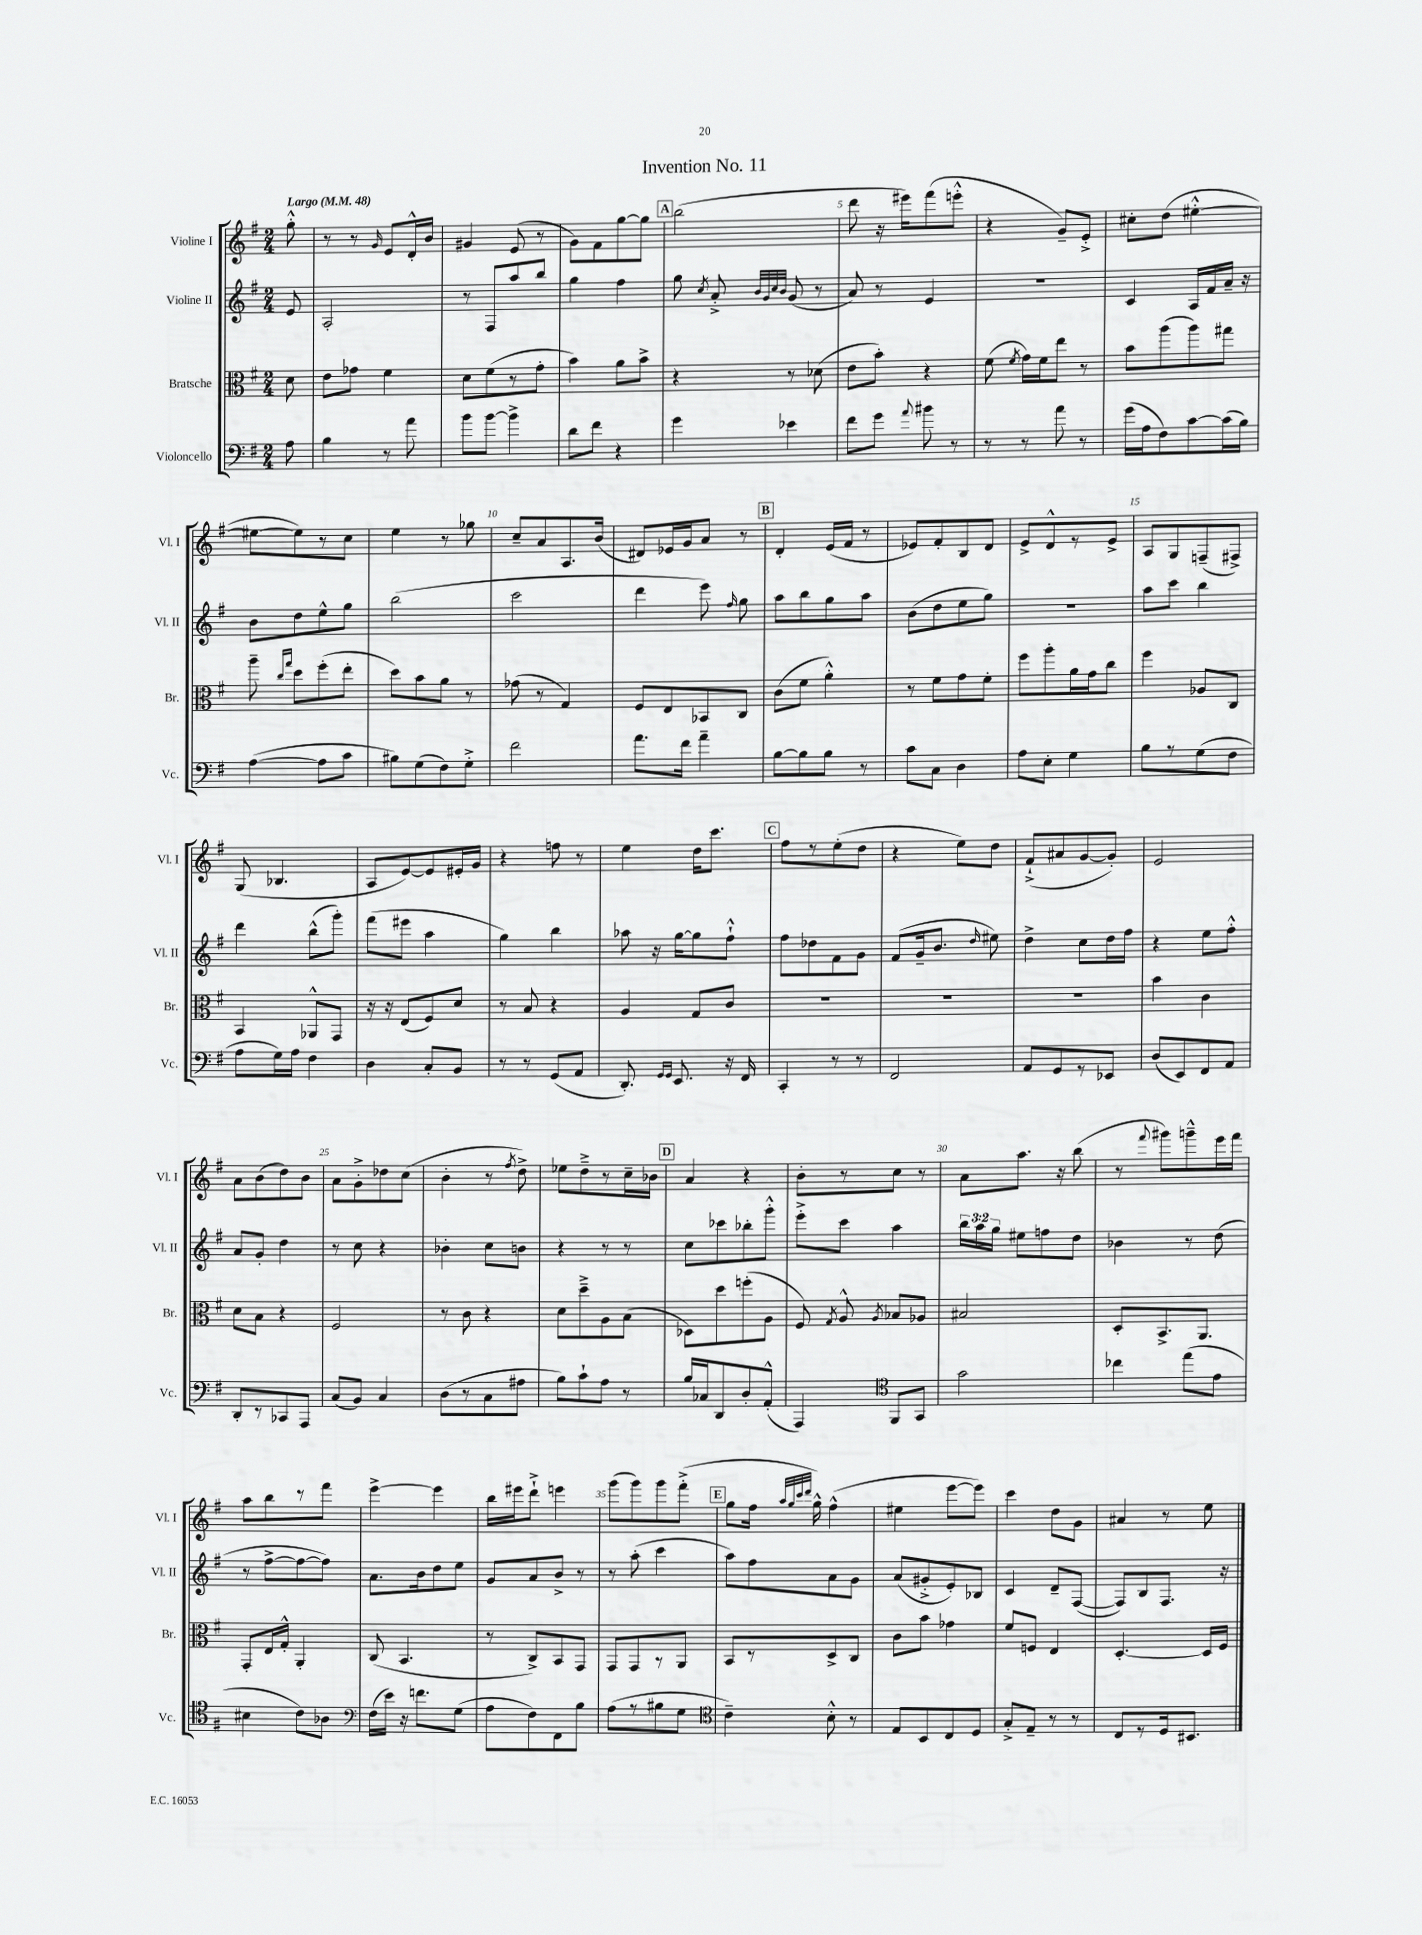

**kern	**kern	**kern	**kern
*staff4	*staff3	*staff2	*staff1
*clefF4	*clefC3	*clefG2	*clefG2
*k[f#]	*k[f#]	*k[f#]	*k[f#]
*M2/4	*M2/4	*M2/4	*M2/4
*MM48	*MM48	*MM48	*MM48
8A	8d	8e	8gg'^^
=	=	=	=
4B	8e	2A'	8r
.	8g-	.	8r
.	.	.	16qqg
8r	4f#	.	8e
8a	.	.	16d'^^
.	.	.	16b
=	=	=	=
8b	8d	8r	4g#
[8b	(8f#	8F#	.
4b^]	8r	8aa	(8e
.	8g'	8bb	8r
=	=	=	=
8d	4b)	4gg	8g)
8f#	.	.	8f#
4r	8a	4ff#	[8gg
.	8b^	.	8gg]
=	=	=	=
4g	4r	8gg	(2bb
.	.	8qcc	.
.	.	8a'^	.
.	.	32qqb	.
.	.	32qqg	.
.	.	32qqcc	.
.	.	32qqb	.
4e-	8r	(8g	.
.	(8d-	8r	.
=	=	=	=
8f#	8e	8a)	8ddd
8g	8b')	8r	16r
.	.	.	16eee#)
8qqa	.	.	.
8b#	4r	4e	(8fff#
8r	.	.	8eee'^^
=	=	=	=
8r	(8f#	2r	4r
.	8qf#	.	.
8r	16g)	.	.
.	16f#	.	.
8a	8ee	.	8g~)
8r	8r	.	8e'^
=	=	=	=
(16g	8b	4c	8cc#'
16A	.	.	.
8F#)	(8aa	.	(8dd
[8c	8aa)	16A	[4ee#'^^
.	.	16f#	.
(16c]	8gg#	16a~	.
16B)	.	16r	.
=	=	=	=
([4A	8aa~	8b	8ee#_
.	16qqcc	.	.
.	16qqgg	.	.
.	8dd	8dd	8ee#])
8A]	(8ff#'	8ee^^	8r
8c	8ee'	8gg	8cc
=	=	=	=
8B#)	8dd)	(2bb	4ee
(8G	8b	.	.
8F#)	8a	.	8r
8G'^	8r	.	8gg-
=	=	=	=
2f#	(8g-	2ccc	8cc~
.	8r	.	8a
.	4G)	.	8.A
.	.	.	(16b
=	=	=	=
8.a	8F#	4ddd	8d#)
.	8E	.	16e-
16f#	.	.	16g
4a~	8BB-	8eee)	8a
.	.	16qqff#	.
.	8C	8gg	8r
=	=	=	=
[8B	(8c	8aa	4d'
8B]	8f#	8bb	.
8B	4a'^^)	8gg	(16e
.	.	.	16f#
8r	.	8aa	8r
=	=	=	=
8c	8r	(8b	8e-)
8C	8f#	8dd	8f#'
4D	8g	8ee	8B
.	8f#'	8gg)	8d
=	=	=	=
8A	8ff#	2r	8e^
8E'	8aa'	.	8d^^
4G	16a	.	8r
.	16g	.	.
.	8cc	.	8e^
=	=	=	=
8B	4ff#	8aa	8A
8r	.	8ccc	8G
(8G	8A-	4bb	(8F~
8F#	8C	.	8F#^)
=	=	=	=
8A	4BB	4ddd	(8G
16G)	.	.	4.B-
16A	.	.	.
4F#	8AA-^^	(8bb^^	.
.	8GG	8ggg')	.
=	=	=	=
4D	16r	(8fff#	8A
.	16r	.	.
.	(8E	8eee#	[8e)
8C'	8F#)	4aa	8e]
8BB	8d	.	16e#'
.	.	.	16g
=	=	=	=
8r	8r	4gg)	4r
8r	8B	.	.
(8GG	4r	4bb	8ff
8AA	.	.	8r
=	=	=	=
8.DD')	4A	8aa-	4ee
.	.	16r	.
16qqGG	.	.	.
16qqGG	.	.	.
8.EE	.	[16gg	.
.	8G	8gg]	16dd
.	.	.	8.ccc
16r	8c	8ff#`^^	.
16FF#	.	.	.
=	=	=	=
4CC'	2r	8ff#	8ff#
.	.	8dd-	8r
8r	.	8f#	(8ee'
8r	.	8g	8dd
=	=	=	=
2FF#	2r	(8f#	4r
.	.	16g~	.
.	.	8.b	.
.	.	.	8ee)
.	.	16qqdd	.
.	.	8ee#)	8dd
=	=	=	=
8AA	2r	4dd^	(8f#`^
8GG	.	.	8a#
8r	.	8cc	[8g
8EE-	.	16dd	8g'])
.	.	16ff#	.
=	=	=	=
(8D	4b	4r	2e
8EE)	.	.	.
8FF#	4c	8ee	.
8AA	.	8ff#'^^	.
=	=	=	=
8DD'	8d	8a	8a
8r	8B	8g'	(8b
8CC-	4r	4dd	8dd)
8AAA	.	.	8b
=	=	=	=
(8C	2F#	8r	8a
8BB)	.	8cc	8g'^
4C	.	4r	8dd-
.	.	.	(8cc
=	=	=	=
(8D	8r	4b-'	4b'
8r	8c	.	.
8C	4r	8cc	8r
.	.	.	8qff#
8A#	.	8b	8dd^)
=	=	=	=
8B)	8d	4r	8ee-
8c`	8dd~^	.	8dd~^
8A	8A	8r	8r
8r	(8B	8r	16cc~
.	.	.	16b-
=	=	=	=
16B	8D-)	8cc	4a
16C-	.	.	.
8DD	8dd	8ccc-	.
8D'	(8ff'	8bb-'	4r
(8AA'^^	8A	8ggg'^^	.
=	=	=	=
4AAA)	8F#)	8eee'^	8b'
.	8qG	.	.
.	8A^^	8ccc	8r
*clefC4	*	*	*
.	8qA	.	.
8FF#	8B-	4aa	8cc
8GG	8A-	.	8r
=	=	=	=
2g	2B#	24bb	8a
.	.	24aa	.
.	.	24gg	.
.	.	8ee#	8.aa
.	.	8ff	.
.	.	.	16r
.	.	8dd	(8bb
=	=	=	=
4cc-	8D'	4b-	8r
.	.	.	8qqfff#
.	8.BB^	.	8ggg#)
(8ee	.	8r	8ggg~^^
.	8.AA	.	.
8e	.	(8dd	16eee
.	.	.	16fff#
=	=	=	=
4B#	8GG'	8r	8aa
.	16E	[8ff#^	8bb
.	16G'^^	.	.
8c)	4AA'	8ff#_	8r
8A-	.	8ff#])	8fff#
=	=	=	=
*clefF4	*	*	*
(16F#	(8C	8.a	[4eee^
16e)	.	.	.
16r	4.BB	.	.
8.f	.	16b	.
.	.	8dd	4eee]
(8G	.	8ee	.
=	=	=	=
8A	8r	8g	16bb
.	.	.	16eee#
8F#)	8C^)	8a	8ddd`^
8FF#	8BB	8b^	4eee
8B	8GG	8r	.
=	=	=	=
(8A	8GG	8r	(8ggg
8r	8GG	(8aa'	8ggg)
8B#	8r	4ccc	8ggg
8G	8AA	.	(8fff#'^
=	=	=	=
*clefC4	*	*	*
4c~)	8BB	8aa)	8gg
.	8r	8ff#	16ff#
.	.	.	32qqaa
.	.	.	32qqgg
.	.	.	32qqccc
.	.	.	32qqddd
.	.	.	16gg^^)
8B'^^	8D^	8a	(4ff#^^
8r	8C	8g	.
=	=	=	=
8E	8c	(8a	4ee#
8BB	8b	8g#'^	.
8C	4g-	8e')	[8eee
8D	.	8B-	8eee])
=	=	=	=
8G'^	8f#	4c	4ccc
8E~	8F	.	.
8r	4E	8d~	8dd
8r	.	([8F#	8g
=	=	=	=
8C	[4.D'	8F#])	4a#
8r	.	8B	.
16D	.	8.F#	8r
8.BB#	.	.	.
.	16D]	.	8ee
.	16F#	16r	.
==	==	==	==
*-	*-	*-	*-
